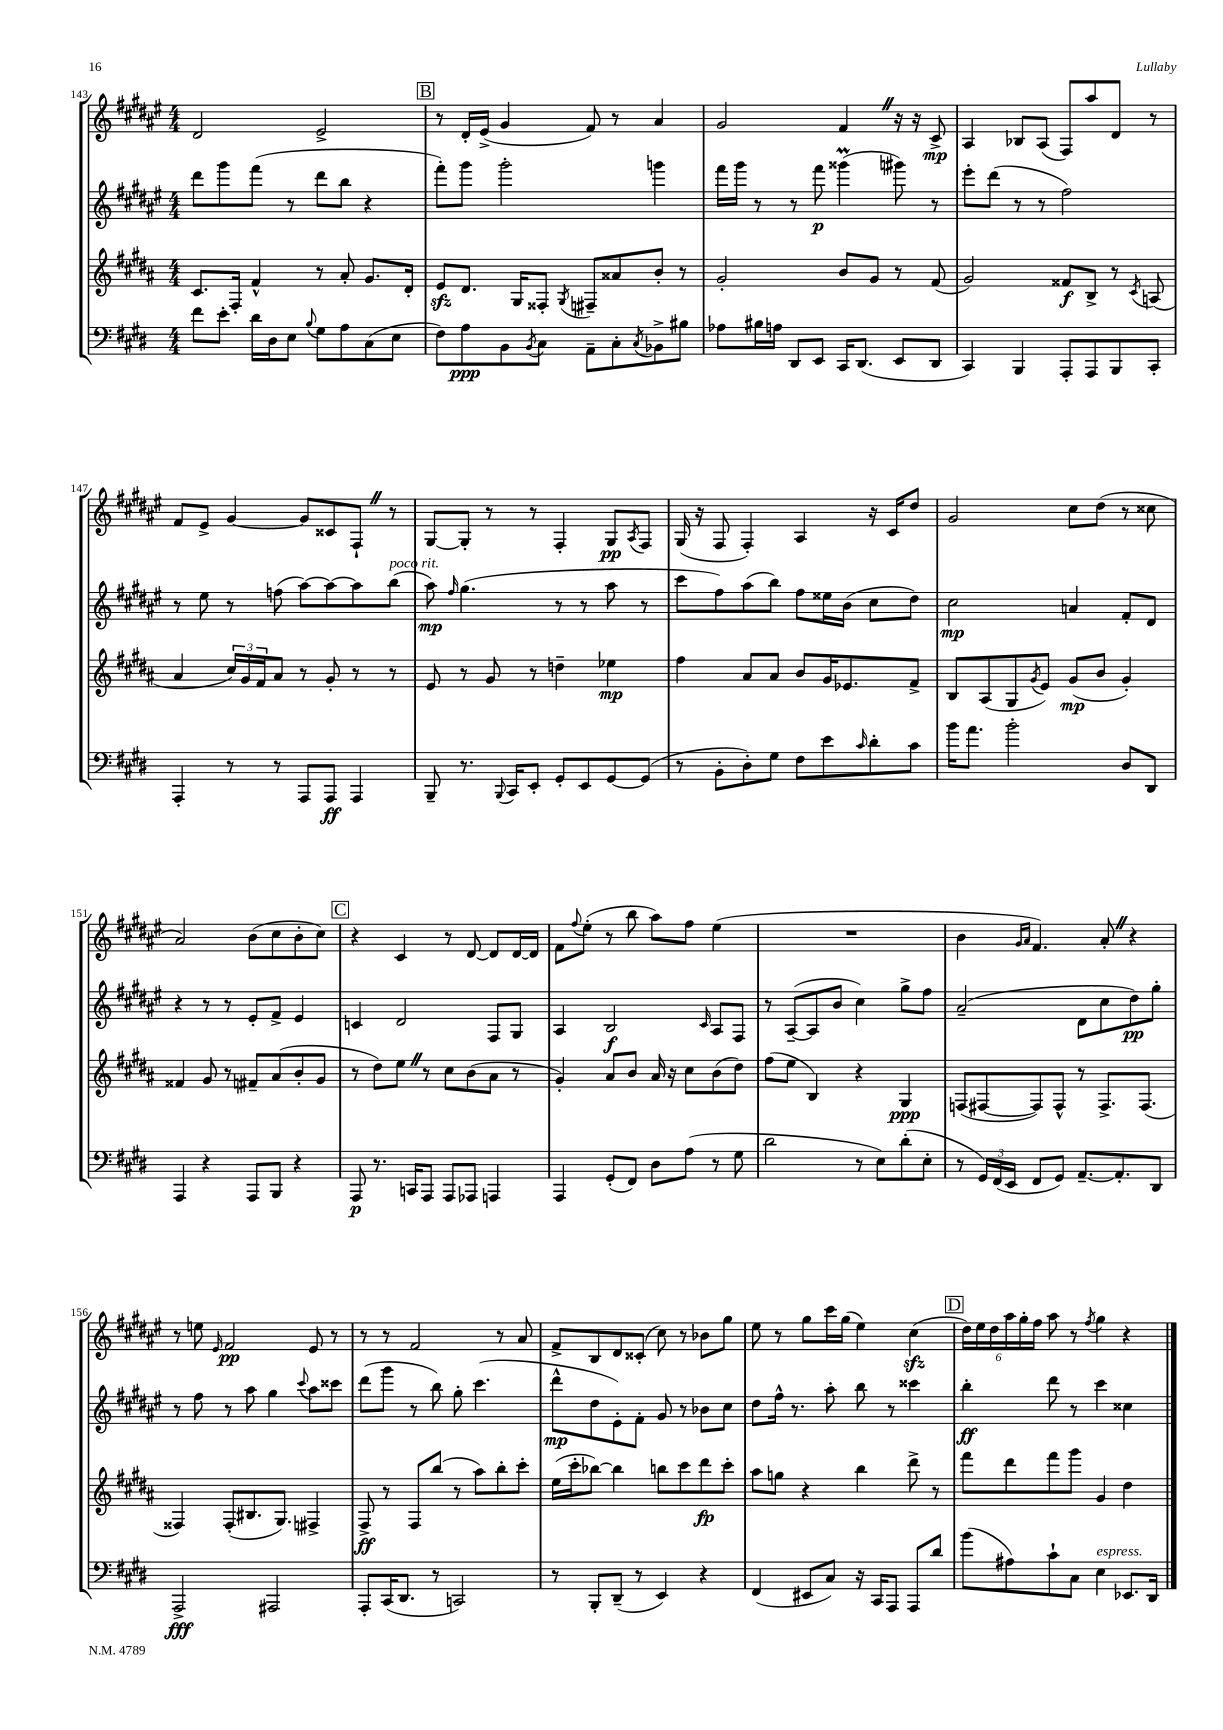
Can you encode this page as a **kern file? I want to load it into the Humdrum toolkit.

**kern	**dynam	**kern	**dynam	**kern	**dynam	**kern	**dynam
*part4	*part4	*part3	*part3	*part2	*part2	*part1	*part1
*staff4	*staff4	*staff3	*staff3	*staff2	*staff2	*staff1	*staff1
*clefF4	*	*clefG2	*	*clefG2	*	*clefG2	*
*k[f#c#g#d#]	*	*k[f#c#g#d#a#]	*	*k[f#c#g#d#a#e#]	*	*k[f#c#g#d#a#e#]	*
*M4/4	*	*M4/4	*	*M4/4	*	*M4/4	*
=143	=143	=143	=143	=143	=143	=143	=143
8f#\L	.	8.c#/L	.	8ddd#\L	.	2d#/	.
8e'\J	.	.	.	8ggg#\	.	.	.
.	.	16F#'/Jk	.	.	.	.	.
16d#\LL	.	4f#^^/	.	(8fff#\J	.	.	.
16D#\J	.	.	.	.	.	.	.
8E\J	.	.	.	8r	.	.	.
8qqB/	.	.	.	.	.	.	.
8G#\L	.	8r	.	8ddd#\L	.	2e#^/	.
8A\	.	8a#'/	.	8bb\J	.	.	.
(8C#\	.	8.g#/L	.	4r	.	.	.
8E\J	.	.	.	.	.	.	.
.	.	16d#'/Jk	.	.	.	.	.
!!LO:REH:place=s1:t=B
=144	=144	=144	=144	=144	=144	=144	=144
8F#\L)	.	8ezz/L	.	8fff#'\L)	.	8r	.
8A\	ppp	8.d#/J	.	8ggg#\J	.	16d#'/LL	.
.	.	.	.	.	.	(16e#^/JJ	.
8BB\	.	.	.	2ggg#'\	.	4g#/	.
.	.	16G#/KL	.	.	.	.	.
8qBB/	.	.	.	.	.	.	.
8C#\J	.	8F##X'/J	.	.	.	.	.
.	.	8qG#/	.	.	.	.	.
8AA~\L	.	8F#X~/L	.	.	.	8f#/)	.
8C#'\	.	8a##X/	.	.	.	8r	.
8qC#/	.	.	.	.	.	.	.
8BB-X^\	.	8b'/J	.	4gggn\	.	4a#/	.
8B#X\J	.	8r	.	.	.	.	.
=145	=145	=145	=145	=145	=145	=145	=145
8A-X\L	.	2g#'/	.	16fff#\LL	.	2g#/	.
.	.	.	.	16ggg#\JJ	.	.	.
16B#X\L	.	.	.	8r	.	.	.
16An\JJ	.	.	.	.	.	.	.
8DD#/L	.	.	.	8r	.	.	.
8EE/J	.	.	.	8fff#\	p	.	.
16CC#/KL	.	8b/L	.	(4ggg##Xm\	.	4f#Z/	.
(8.DD#/J	.	.	.	.	.	.	.
.	.	8g#/J	.	.	.	.	.
8EE/L	.	8r	.	8ggg#X\)	.	16r	.
.	.	.	.	.	.	16r	.
8DD#/J	.	(8f#/	.	8r	.	8c#^/	mp
=146	=146	=146	=146	=146	=146	=146	=146
4CC#/)	.	2g#/)	.	8eee#'\L	.	4A#/	.
.	.	.	.	(8ddd#\J	.	.	.
4BBB/	.	.	.	8r	.	8B-X/L	.
.	.	.	.	8r	.	(8A#/J	.
8AAA'/L	.	8f##X/L	f	2ff#\)	.	8F#/L)	.
8AAA/	.	8B^/J	.	.	.	8aa#/	.
8BBB/	.	8r	.	.	.	8d#/J	.
.	.	8qc#/	.	.	.	.	.
8CC#'/J	.	(8An/	.	.	.	8r	.
!!LO:LB:g=z
=147	=147	=147	=147	=147	=147	=147	=147
4AAA'/	.	4a#/	.	8r	.	8f#/L	.
.	.	.	.	8ee#\	.	8e#^/J	.
8r	.	24cc#/LL)	.	8r	.	[4g#/	.
.	.	24g#/	.	.	.	.	.
.	.	24f#/J	.	.	.	.	.
8r	.	8a#/J	.	(8ffn\	.	.	.
8AAA/L	.	8r	.	[8aa#\L)	.	8g#/L]	.
8AAA/J	ff	8g#'/	.	8aa#\_	.	8c##X/	.
4AAA/	.	8r	.	8aa#\]	.	8F#`Z/J	.
!	!	!	!	!LO:TX:a:i:t=poco rit.	!	!	!
.	.	8r	.	(8bb\J	.	8r	.
=148	=148	=148	=148	=148	=148	=148	=148
8BBB~/	.	8e/	.	8aa#\)	mp	[8G#/L	.
.	.	.	.	16qqff#/	.	.	.
8.r	.	8r	.	(4.gg#\	.	8G#'/J]	.
.	.	8g#/	.	.	.	8r	.
8qqBBB/	.	.	.	.	.	.	.
16CC#/KL	.	.	.	.	.	.	.
8EE'/J	.	8r	.	.	.	8r	.
8GG#'/L	.	4ddn~\	.	8r	.	4F#'/	.
8EE/	.	.	.	8r	.	.	.
[8GG#/	.	4ee-X\	mp	8aa#\	.	8G#/L	pp
.	.	.	.	.	.	8qA#/	.
(8GG#/J]	.	.	.	8r	.	8F#/J	.
=149	=149	=149	=149	=149	=149	=149	=149
8r	.	4ff#\	.	8ccc#\L	.	(16G#/	.
.	.	.	.	.	.	16r	.
8BB'\L	.	.	.	8ff#\)	.	8F#/	.
8D#'\)	.	8a#/L	.	(8aa#\	.	4F#'/)	.
8G#\J	.	8a#/J	.	8bb\J)	.	.	.
8F#\L	.	8b/L	.	8ff#\L	.	4A#/	.
8e\	.	16g#/K	.	16ee##X\L	.	.	.
.	.	8.e-X/	.	(16b\JJ	.	.	.
16qqc#/	.	.	.	.	.	.	.
8d#'\	.	.	.	8cc#\L	.	16r	.
.	.	.	.	.	.	16c#/KL	.
8c#\J	.	8f#^/J	.	8dd#\J)	.	8dd#/J	.
=150	=150	=150	=150	=150	=150	=150	=150
16b\KL	.	8B/L	.	2cc#\	mp	2g#/	.
8.a\J	.	.	.	.	.	.	.
.	.	(8A#/	.	.	.	.	.
2b'\	.	8G#/	.	.	.	.	.
.	.	8qg#/	.	.	.	.	.
.	.	8e/J)	.	.	.	.	.
.	.	(8g#/L	mp	4an/	.	8cc#\L	.
.	.	8b/J	.	.	.	(8dd#\J	.
8D#/L	.	4g#'/)	.	8f#'/L	.	8r	.
8DD#/J	.	.	.	8d#/J	.	8cc##X\	.
!!LO:LB:g=z
=151	=151	=151	=151	=151	=151	=151	=151
4AAA/	.	4f##X/	.	4r	.	2a#/)	.
4r	.	8g#/	.	8r	.	.	.
.	.	8r	.	8r	.	.	.
8AAA/L	.	8f#X~/L	.	8e#'/L	.	(8b\L	.
8BBB/J	.	(8a#/	.	8f#^/J	.	8cc#\	.
4r	.	8b'/	.	4e#/	.	8b'\	.
.	.	8g#/J	.	.	.	8cc#\J)	.
!!LO:REH:place=s1:t=C
=152	=152	=152	=152	=152	=152	=152	=152
8AAA/	p	8r	.	4cn/	.	4r	.
8.r	.	8dd#\L)	.	.	.	.	.
.	.	8eeZ\J	.	2d#/	.	4c#/	.
16CCn/KL	.	.	.	.	.	.	.
8AAA/J	.	8r	.	.	.	.	.
8AAA/L	.	8cc#\L	.	.	.	8r	.
8AAA-X/J	.	(8b\	.	.	.	[8d#/	.
4AAAn/	.	8a#\J	.	8F#/L	.	8d#/L]	.
.	.	8r	.	8G#/J	.	[16d#/L	.
.	.	.	.	.	.	16d#/JJ]	.
=153	=153	=153	=153	=153	=153	=153	=153
4AAA/	.	4g#'/)	.	4A#/	.	8f#\L	.
.	.	.	.	.	.	8qqff#/	.
.	.	.	.	.	.	(8ee#'\J	.
(8GG#'/L	.	8a#/L	.	2B/	f	8r	.
8FF#/J)	.	8b/J	.	.	.	8bb\	.
8D#\L	.	16a#/	.	.	.	8aa#\L)	.
.	.	16r	.	.	.	.	.
(8A\J	.	8cc#\L	.	.	.	8ff#\J	.
.	.	.	.	16qqc#/	.	.	.
8r	.	(8b\	.	8A#/L	.	(4ee#\	.
8G#\	.	8dd#\J)	.	8F#/J	.	.	.
=154	=154	=154	=154	=154	=154	=154	=154
2d#\	.	(8ff#\L	.	8r	.	1r	.
.	.	8ee\J	.	([8A#~/L	.	.	.
.	.	4B/)	.	8A#/]	.	.	.
.	.	.	.	8b/J	.	.	.
8r	.	4r	.	4cc#\)	.	.	.
8E\L)	.	.	.	.	.	.	.
(8d#'\	.	4G#/	ppp	8gg#^\L	.	.	.
8E'\J	.	.	.	8ff#\J	.	.	.
=155	=155	=155	=155	=155	=155	=155	=155
8r	.	(8Fn/L	.	(2a#~/	.	4b\	.
24GG#/LL)	.	[8F#X/	.	.	.	.	.
(24FF#/	.	.	.	.	.	.	.
24EE/JJ	.	.	.	.	.	.	.
.	.	.	.	.	.	16qqg#/LL	.
.	.	.	.	.	.	16qqa#/JJ	.
8FF#/L	.	8F#/])	.	.	.	4.f#/)	.
8GG#/J)	.	8F#^^/J	.	.	.	.	.
[8.AA~/L	.	8r	.	8d#\L	.	.	.
.	.	8.F#^/L	.	8cc#\	.	8a#'Z/	.
8.AA'/]	.	.	.	.	.	.	.
.	.	.	.	8dd#\)	pp	4r	.
.	.	(8.F#/J	.	.	.	.	.
8DD#/J	.	.	.	8gg#'\J	.	.	.
!!LO:LB:g=z
=156	=156	=156	=156	=156	=156	=156	=156
2AAA^/	fff	4F##X/)	.	8r	.	8r	.
.	.	.	.	8ff#\	.	8een\	.
.	.	.	.	.	.	16qqe#/	.
.	.	(8F##'/L	.	8r	.	2f#/	pp
.	.	8.B#X/	.	8aa#\	.	.	.
2AAA#X/	.	.	.	4gg#\	.	.	.
.	.	8.G#/J)	.	.	.	.	.
.	.	.	.	8qqccc#/	.	.	.
.	.	4F#X^/	.	8aa#\L	.	8e#/	.
.	.	.	.	8ccc##X\J	.	8r	.
=157	=157	=157	=157	=157	=157	=157	=157
8AAA'/L	.	8F#^/	ff	(8ddd#\L	.	8r	.
(16CC#/K	.	8r	.	8ggg#\J	.	8r	.
8.DD#/J	.	.	.	.	.	.	.
.	.	8F#/L	.	8r	.	2f#/	.
8r	.	(8bb/J	.	8bb\)	.	.	.
2CCn/)	.	8r	.	8gg#'\	.	.	.
.	.	8aa#\L)	.	(4.ccc#\	.	.	.
.	.	8bb'\	.	.	.	8r	.
.	.	8ccc#'\J	.	.	.	8a#/	.
=158	=158	=158	=158	=158	=158	=158	=158
8r	.	(16ee\LL	.	8ddd#^^\L	mp	8f#^/L	.
.	.	16ccc#'\J	.	.	.	.	.
8BBB'/L	.	[8bb-X\J)	.	8dd#\	.	8B/	.
(8DD#~/J	.	4bb-\]	.	8e#'\)	.	8d#/	.
8r	.	.	.	8f#'\J	.	(8c##X'/J	.
4EE/)	.	8bbn\L	.	8g#/	.	8cc#\)	.
.	.	8ccc#\	.	8r	.	8r	.
4r	.	8ddd#\	fp	8b-X\L	.	8b-X\L	.
.	.	8ccc#'\J	.	8cc#\J	.	8gg#\J	.
=159	=159	=159	=159	=159	=159	=159	=159
(4FF#/	.	8aa#\L	.	8dd#\L	.	8ee#\	.
.	.	8ggn\J	.	16ff#^^\Jk	.	8r	.
.	.	.	.	8.r	.	.	.
8EE#X/L	.	4r	.	.	.	8gg#\L	.
8C#/J)	.	.	.	8aa#'\	.	16ccc#\L	.
.	.	.	.	.	.	(16gg#\JJ	.
16r	.	4bb\	.	8bb\	.	4ee#\)	.
16CC#/KL	.	.	.	.	.	.	.
8AAA/J	.	.	.	8r	.	.	.
8AAA/L	.	8ddd#^\	.	4ccc##X\	.	(4cc#zz\	.
8d#/J	.	8r	.	.	.	.	.
!!LO:REH:place=s1:t=D
=160	=160	=160	=160	=160	=160	=160	=160
(8b\L	.	8fff#\L	.	4bb'\	ff	24dd#\LL)	.
.	.	.	.	.	.	24ee#\	.
.	.	.	.	.	.	24dd#\	.
8A#X\)	.	8ddd#\	.	.	.	24aa#\	.
.	.	.	.	.	.	24gg#'\	.
.	.	.	.	.	.	24ff#\JJ	.
8c#`\	.	8fff#\	.	8ddd#\	.	8aa#\	.
8C#\J	.	8ggg#\J	.	8r	.	8r	.
.	.	.	.	.	.	8qff#/	.
!LO:TX:a:i:t=espress.	!	!	!	!	!	!	!
4E\	.	4g#/	.	4ccc#\	.	4gg#\	.
8.EE-X/L	.	4dd#\	.	4cc##X\	.	4r	.
16DD#/Jk	.	.	.	.	.	.	.
==	==	==	==	==	==	==	==
*-	*-	*-	*-	*-	*-	*-	*-
